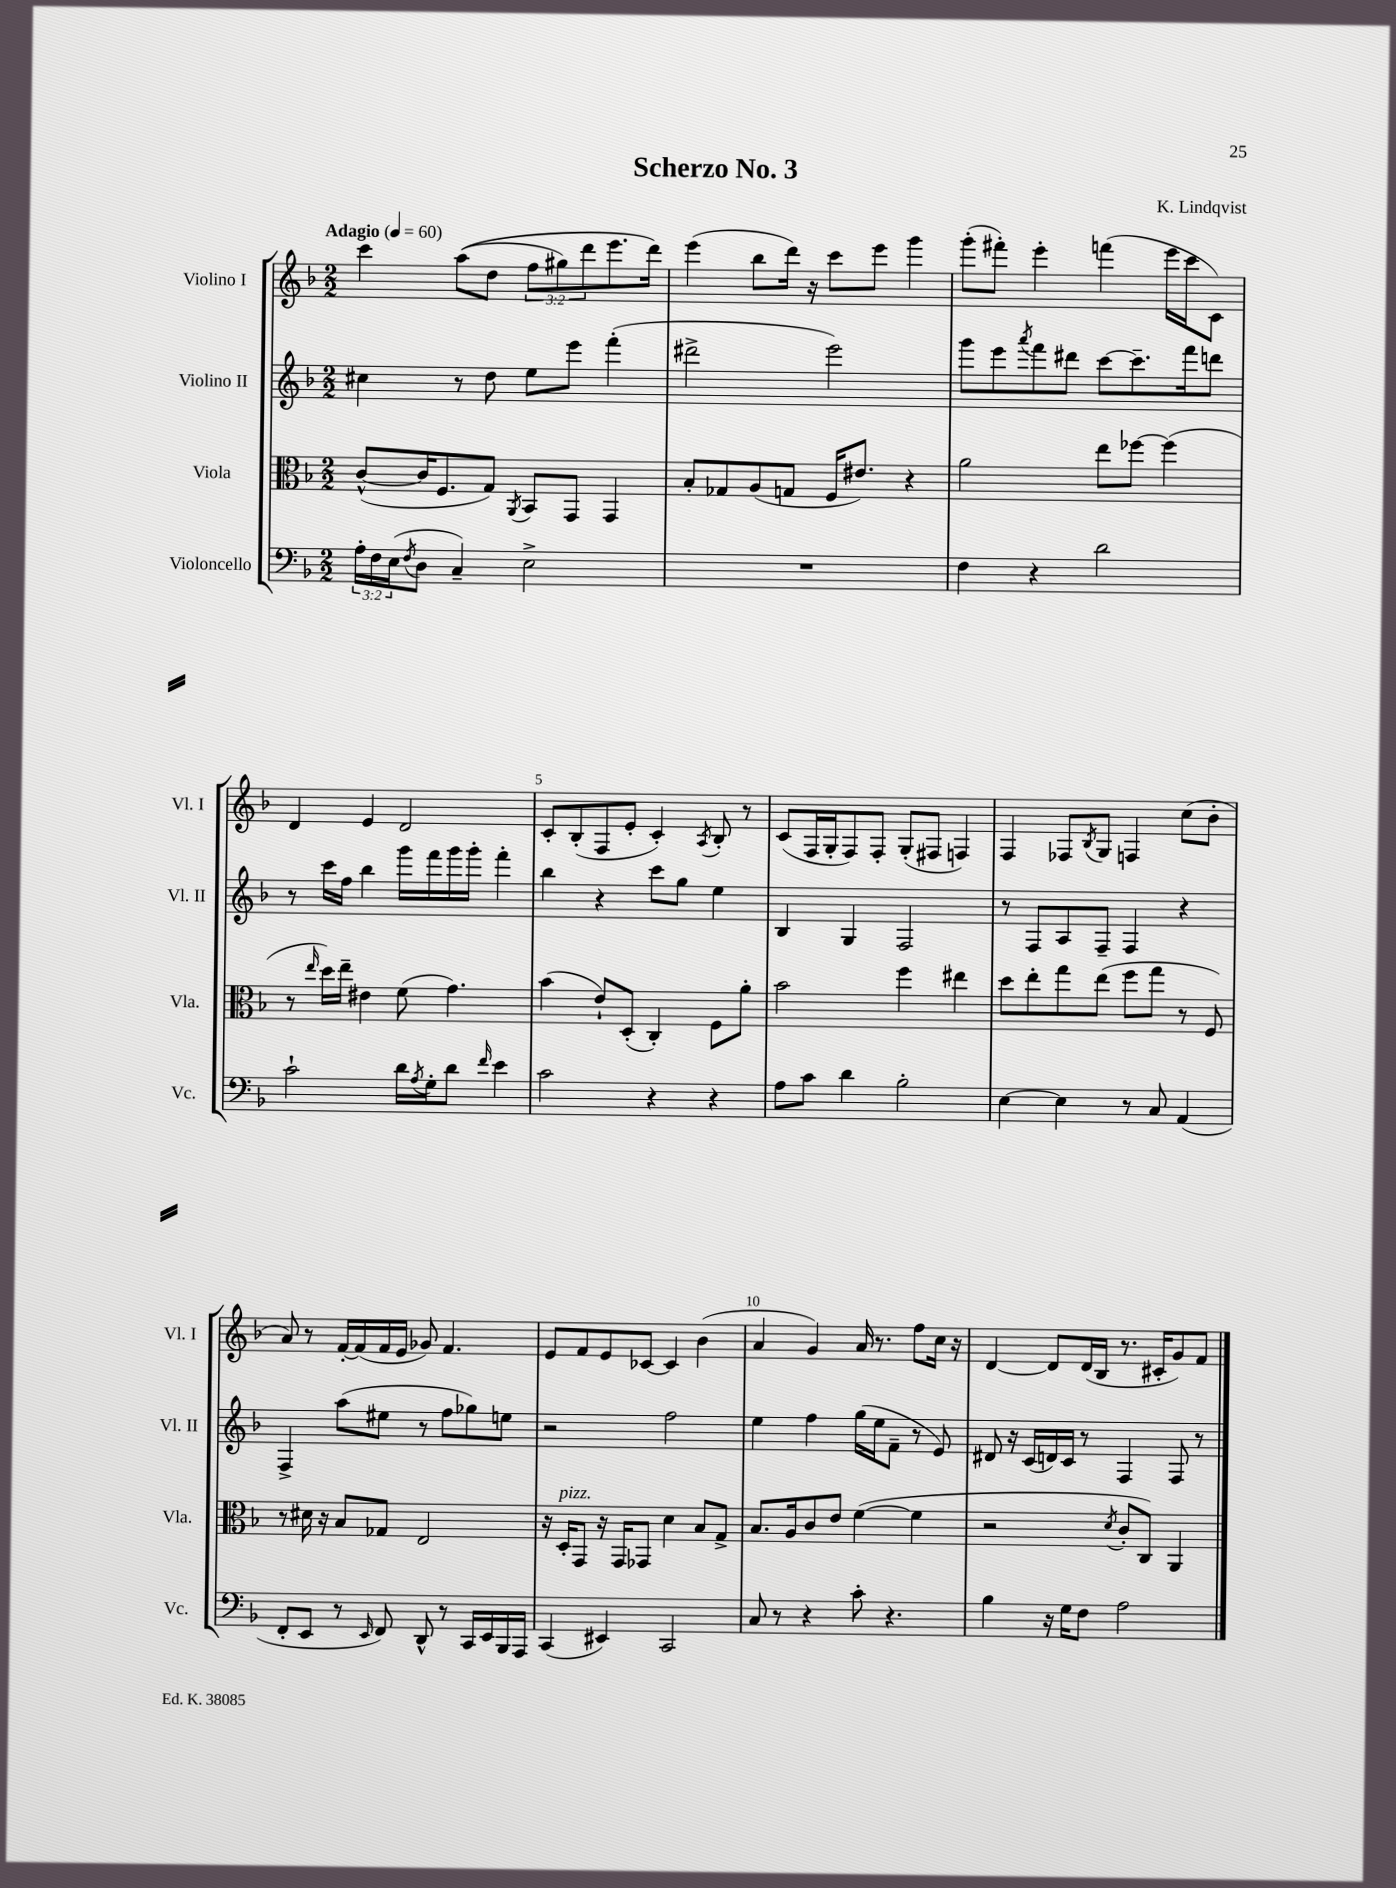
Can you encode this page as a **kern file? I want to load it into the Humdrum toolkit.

**kern	**kern	**kern	**kern
*part4	*part3	*part2	*part1
*staff4	*staff3	*staff2	*staff1
*I"Violoncello	*I"Viola	*I"Violino II	*I"Violino I
*I'Vc.	*I'Vla.	*I'Vl. II	*I'Vl. I
*clefF4	*clefC3	*clefG2	*clefG2
*k[b-]	*k[b-]	*k[b-]	*k[b-]
*M2/2	*M2/2	*M2/2	*M2/2
*MM60	*MM60	*MM60	*MM60
=1	=1	=1	=1
!	!	!	!LO:TX:a:B:t=Adagio
24A'\LL	([8c^^/L	4cc#X\	4ccc\
24F\	.	.	.
(24E\J	.	.	.
8qF/	.	.	.
8D\J	16c/K]	.	.
.	8.F/	.	.
4C~/)	.	8r	((8aa\L
.	8G/J)	8dd\	8dd\J
.	8qAA/	.	.
2E^\	8BB-/L	8ee\L	12ff\L
.	.	.	12gg#X\)
.	8GG/J	8eee\J	.
.	.	.	12ddd\
.	4GG/	(4fff'\	8.eee\
.	.	.	16ddd\Jk)
=2	=2	=2	=2
1r	8B-'/L	2ddd#X^\	(4eee\
.	8G-X/	.	.
.	(8A/	.	8bb-\L
.	8Gn/J	.	16ddd\Jk)
.	.	.	16r
.	16F/KL	2eee\)	8ccc\L
.	8.e#X/J)	.	.
.	.	.	8eee\J
.	4r	.	4ggg\
=3	=3	=3	=3
4F\	2a\	8ggg\L	(8ggg'\L
.	.	8eee\	8fff#X'\J)
.	.	8qaaa/	.
4r	.	8fff\	4eee'\
.	.	8ddd#X\J	.
2d\	8ee\L	[8ccc\L	(4fffn\
.	[8ff-X\J	8.ccc~\]	.
.	(4ff-\]	.	16eee\LL
.	.	16fff\k	16ccc\J
.	.	8dddn\J	8c\J)
!!LO:LB:g=z
=4	=4	=4	=4
2c`\	8r	8r	4d/
.	16qqee/	.	.
.	16dd\LL)	16ccc\LL	.
.	16ee~\JJ	16ff\JJ	.
.	4e#X\	4bb-\	4e/
16d\LL	(8f\	16ggg\LL	2d/
8qA/	.	.	.
16G'\J	.	16fff\	.
8d\J	4.g\)	16ggg\	.
.	.	16ggg'\JJ	.
16qqf/	.	.	.
4e\	.	4fff'\	.
=5	=5	=5	=5
2c\	(4b-\	4bb-\	8c'/L
.	.	.	(8B-'/
.	8e`/L)	4r	8F/
.	(8D'/J	.	8e'/J
4r	4C'/)	8ccc\L	4c'/)
.	.	8gg\J	.
.	.	.	8qA/
4r	8F\L	4ee\	8B-'/
.	8a'\J	.	8r
=6	=6	=6	=6
8A\L	2b-\	4B-/	(8c/L
8c\J	.	.	16F/L
.	.	.	16G'/J
4d\	.	4G/	8F/)
.	.	.	8F'/J
2B-'\	4ff\	2F/	(8G'/L
.	.	.	8F#X/J
.	4ee#X\	.	4Fn/)
=7	=7	=7	=7
[4E\	8dd\L	8r	4F/
.	8ee'\	8F/L	.
4E\]	8gg\	8A/	8F-X/L
.	.	.	8qB-/
.	(8ee\J	8F~/J	8G/J
8r	8ff\L	4F/	4Fn/
8C/	8gg\J	.	.
(4AA/	8r	4r	(8cc\L
.	8F/)	.	8b-'\J
!!LO:LB:g=z
=8	=8	=8	=8
8FF'/L	8r	4F^/	8a/)
8EE/J	16d#X\	.	8r
.	16r	.	.
8r	8B-/L	(8aa\L	[16f'/LL
.	.	.	(16f/]
16qqEE/	.	.	.
8FF/)	8G-X/J	8ee#X\J	16f/
.	.	.	16e/JJ
8DD^^/	2E/	8r	8g-X/)
8r	.	8ff\L	4.f/
16CC/LL	.	8gg-X\)	.
16EE/	.	.	.
16BBB-/	.	8een\J	.
16AAA/JJ	.	.	.
=9	=9	=9	=9
(4CC/	16r	2r	8e/L
!	!LO:TX:a:i:t=pizz.	!	!
.	16D'/KL	.	.
.	8GG/J	.	8f/
4EE#X/)	16r	.	8e/
.	16GG/KL	.	.
.	8GG-X/J	.	[8c-X/J
2CC/	4d\	2ff\	4c-/]
.	8B-/L	.	(4b-\
.	8G^/J	.	.
=10	=10	=10	=10
8C/	8.B-/L	4ee\	4a/
8r	.	.	.
.	16A/k	.	.
4r	8c/	4ff\	4g/)
.	8e/J	.	.
8c'\	([4f\	(16gg\LL	16a/
.	.	16ee\J	8.r
4.r	.	8f~\J	.
.	4f\]	8r	8ff\L
.	.	8e/)	16cc\Jk
.	.	.	16r
=11	=11	=11	=11
4B-\	2r	8d#X/	[4d/
.	.	16r	.
.	.	(16c/LL	.
16r	.	16dn/)	8d/L]
16G\KL	.	16c/JJ	.
8F\J	.	8r	(16d/L
.	.	.	16B-/JJ
.	8qd/	.	.
2A\	8c'/L	4F/	8.r
.	8C/J)	.	.
.	.	.	16c#X'/KL
.	4AA/	8F/	8g/)
.	.	8r	8f/J
==	==	==	==
*-	*-	*-	*-
